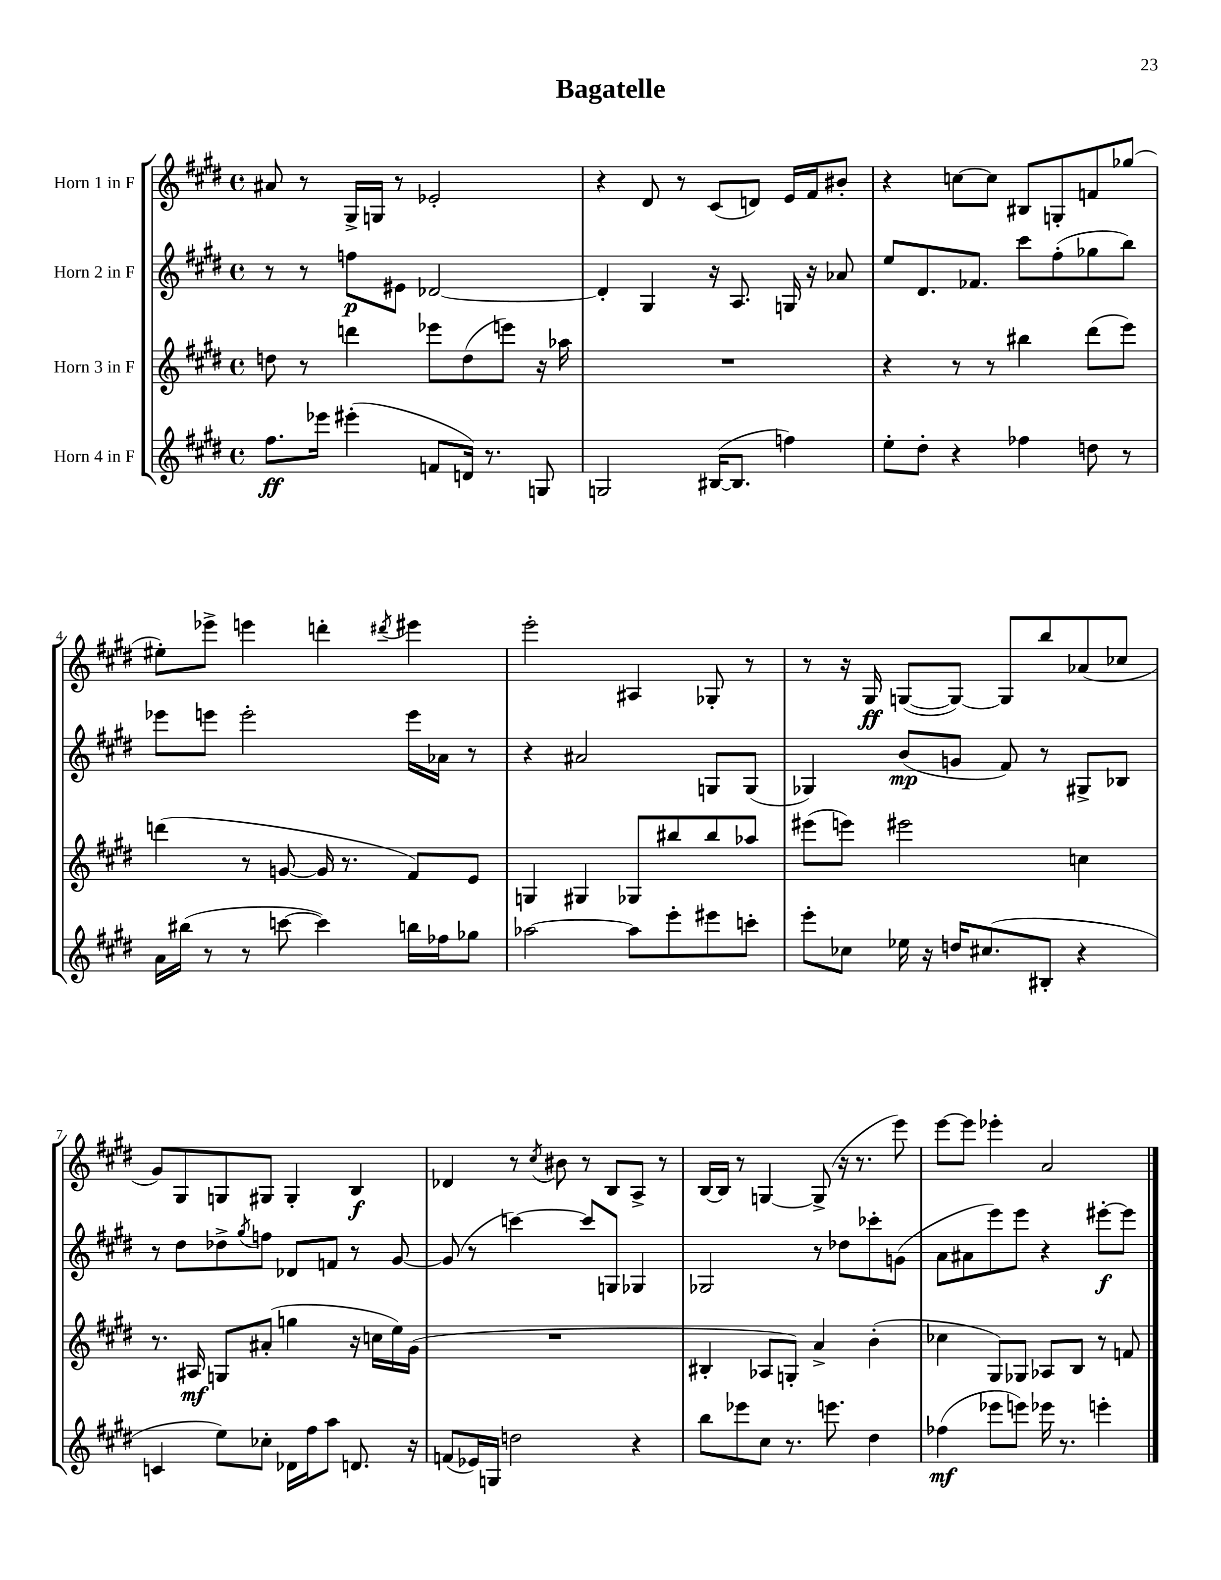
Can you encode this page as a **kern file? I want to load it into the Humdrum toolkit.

**kern	**dynam	**kern	**dynam	**kern	**dynam	**kern	**dynam
*part4	*part4	*part3	*part3	*part2	*part2	*part1	*part1
*staff4	*staff4	*staff3	*staff3	*staff2	*staff2	*staff1	*staff1
*I"Horn 4 in F	*	*I"Horn 3 in F	*	*I"Horn 2 in F	*	*I"Horn 1 in F	*
*clefG2	*	*clefG2	*	*clefG2	*	*clefG2	*
*k[f#c#g#d#]	*	*k[f#c#g#d#]	*	*k[f#c#g#d#]	*	*k[f#c#g#d#]	*
*M4/4	*	*M4/4	*	*M4/4	*	*M4/4	*
*met(c)	*	*met(c)	*	*met(c)	*	*met(c)	*
=1	=1	=1	=1	=1	=1	=1	=1
8.ff#\L	ff	8ddn\	.	8r	.	8a#X/	.
.	.	8r	.	8r	.	8r	.
16eee-X\Jk	.	.	.	.	.	.	.
(4eee#X'\	.	4dddn\	.	8ffn\L	p	16G#^/LL	.
.	.	.	.	.	.	16Gn/JJ	.
.	.	.	.	8e#X\J	.	8r	.
8fn/L	.	8eee-X\L	.	[2d-X/	.	2e-X'/	.
16dn/Jk)	.	(8dd\	.	.	.	.	.
8.r	.	.	.	.	.	.	.
.	.	8eeen\J)	.	.	.	.	.
8Gn/	.	16r	.	.	.	.	.
.	.	16aa-X\	.	.	.	.	.
=2	=2	=2	=2	=2	=2	=2	=2
2Gn/	.	1r	.	4d-'/]	.	4r	.
.	.	.	.	4G#/	.	8d#/	.
.	.	.	.	.	.	8r	.
([16B#X/KL	.	.	.	16r	.	(8c#/L	.
8.B#/J]	.	.	.	8.A/	.	.	.
.	.	.	.	.	.	8dn/J)	.
4ffn\)	.	.	.	16Gn/	.	16e/LL	.
.	.	.	.	16r	.	16f#/J	.
.	.	.	.	8a-X/	.	8b#X'/J	.
=3	=3	=3	=3	=3	=3	=3	=3
8ee'\L	.	4r	.	8ee/L	.	4r	.
8dd#'\J	.	.	.	8.d#/	.	.	.
4r	.	8r	.	.	.	[8ccn\L	.
.	.	.	.	8.f-X/J	.	.	.
.	.	8r	.	.	.	8cc\J]	.
4ff-X\	.	4bb#X\	.	8ccc#\L	.	8B#X/L	.
.	.	.	.	(8ff#'\	.	8Gn'/	.
8ddn\	.	(8ddd#\L	.	8gg-X\	.	8fn/	.
8r	.	8eee\J)	.	8bb\J)	.	(8gg-X/J	.
!!LO:LB:g=z
=4	=4	=4	=4	=4	=4	=4	=4
16a\LL	.	(4dddn\	.	8eee-X\L	.	8ee#X'\L)	.
(16bb#X\JJ	.	.	.	.	.	.	.
8r	.	.	.	8eeen\J	.	8eee-X^\J	.
8r	.	8r	.	2eee'\	.	4eeen\	.
[8cccn\	.	[8gn/	.	.	.	.	.
4ccc\])	.	16g/]	.	.	.	4dddn'\	.
.	.	8.r	.	.	.	.	.
.	.	.	.	.	.	8qddd#X/	.
16bbn\LL	.	8f#/L)	.	16eee\LL	.	4eee#X\	.
16ff-X\J	.	.	.	16a-X\JJ	.	.	.
8gg-X\J	.	8e/J	.	8r	.	.	.
=5	=5	=5	=5	=5	=5	=5	=5
[2aa-X\	.	4Gn/	.	4r	.	2eee'\	.
.	.	4G#X/	.	2a#X/	.	.	.
8aa-\L]	.	8G-X/L	.	.	.	4A#X/	.
8eee'\	.	8bb#X/	.	.	.	.	.
8eee#X\	.	8bb#/	.	8Gn/L	.	8G-X'/	.
8cccn'\J	.	8aa-X/J	.	(8G/J	.	8r	.
=6	=6	=6	=6	=6	=6	=6	=6
8eee'\L	.	(8eee#X\L	.	4G-X/)	.	8r	.
8cc-X\J	.	8eeen\J)	.	.	.	16r	.
.	.	.	.	.	.	16G#/	ff
16ee-X\	.	2eee#X\	.	(8b/L	mp	([8Gn/L	.
16r	.	.	.	.	.	.	.
16ddn/KL	.	.	.	8gn/J	.	8G/J_)	.
(8.cc#X/	.	.	.	.	.	.	.
.	.	.	.	8f#/)	.	8G/L]	.
8B#X'/J	.	.	.	8r	.	8bb/	.
4r	.	4ccn\	.	8G#X^/L	.	(8a-X/	.
.	.	.	.	8B-X/J	.	8cc-X/J	.
!!LO:LB:g=z
=7	=7	=7	=7	=7	=7	=7	=7
4cn/	.	8.r	.	8r	.	8g#/L)	.
.	.	.	.	8dd#\L	.	8G#/	.
.	.	16A#X/	mf	.	.	.	.
8ee\L)	.	8Gn/L	.	8dd-X^\	.	8Gn/	.
.	.	.	.	8qgg#/	.	.	.
8cc-X'\J	.	(8a#X'/J	.	8ffn\J	.	8G#X/J	.
16d-X\LL	.	4ggn\	.	8d-X/L	.	4G#'/	.
16ff#\J	.	.	.	.	.	.	.
8aa\J	.	.	.	8fn/J	.	.	.
8.dn/	.	16r	.	8r	.	4B/	f
.	.	16ccn\LL	.	.	.	.	.
.	.	16ee\)	.	[8g#/	.	.	.
16r	.	(16g#\JJ	.	.	.	.	.
=8	=8	=8	=8	=8	=8	=8	=8
(8fn/L	.	1r	.	(8g#/]	.	4d-X/	.
16e-X/L)	.	.	.	8r	.	.	.
16Gn/JJ	.	.	.	.	.	.	.
2ddn\	.	.	.	[4cccn\)	.	8r	.
.	.	.	.	.	.	8qcc#/	.
.	.	.	.	.	.	8b#X\	.
.	.	.	.	8ccc/L]	.	8r	.
.	.	.	.	8Gn/J	.	8B/L	.
4r	.	.	.	4G-X/	.	8A^/J	.
.	.	.	.	.	.	8r	.
=9	=9	=9	=9	=9	=9	=9	=9
8bb\L	.	4B#X'/	.	2G-X/	.	[16B/LL	.
.	.	.	.	.	.	16B/JJ]	.
8eee-X\	.	.	.	.	.	8r	.
8cc#\J	.	8A-X/L	.	.	.	[4Gn/	.
8.r	.	8Gn'/J)	.	.	.	.	.
.	.	4a^/	.	8r	.	(8G^/]	.
8.eeen\	.	.	.	.	.	.	.
.	.	.	.	8dd-X\L	.	16r	.
.	.	.	.	.	.	8.r	.
4dd#\	.	(4b'\	.	8ccc-X'\	.	.	.
.	.	.	.	(8gn\J	.	8eee\)	.
=10	=10	=10	=10	=10	=10	=10	=10
(4ff-X\	mf	4cc-X\	.	8a\L	.	[8eee\L	.
.	.	.	.	8a#X\	.	8eee\J]	.
8eee-X\L	.	8G#/L)	.	8eee\)	.	4eee-X'\	.
8eeen\J)	.	8G-X/J	.	8eee\J	.	.	.
16eee-X\	.	8A-X/L	.	4r	.	2a/	.
8.r	.	.	.	.	.	.	.
.	.	8B/J	.	.	.	.	.
4eeen'\	.	8r	.	[8eee#X'\L	f	.	.
.	.	8fn/	.	8eee#\J]	.	.	.
==	==	==	==	==	==	==	==
*-	*-	*-	*-	*-	*-	*-	*-
